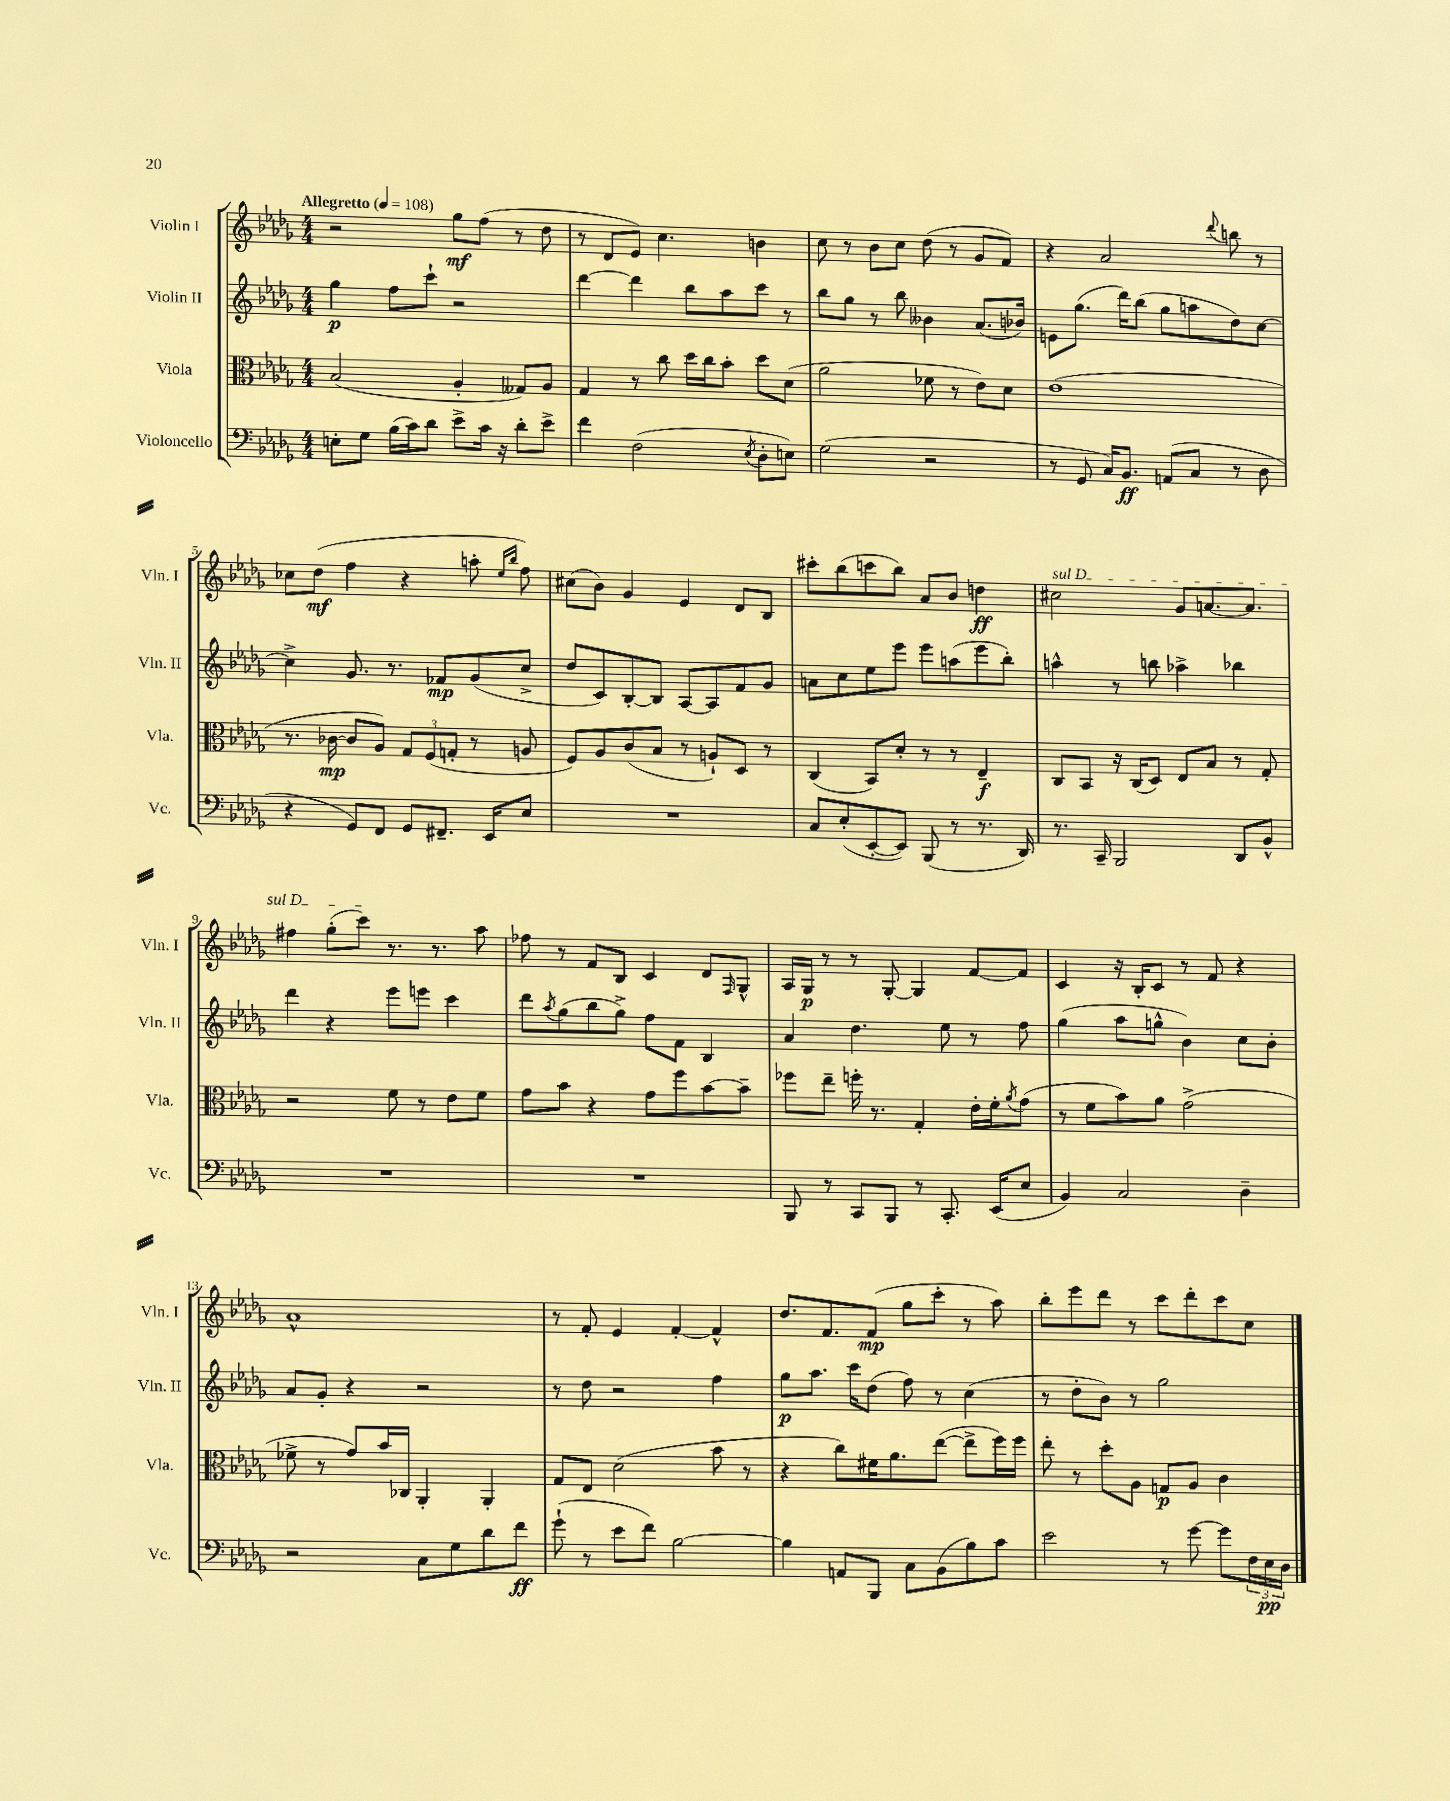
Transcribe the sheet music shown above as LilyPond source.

<<
\new StaffGroup <<
\new Staff = "s0" \with { instrumentName = "Violin I" shortInstrumentName = "Vln. I" } {
    \clef treble \key des \major \numericTimeSignature \time 4/4 \tempo "Allegretto" 4 = 108
    r2 ges''8\mf f''8( r8 des''8 |
    r8 des'8 ees'8) c''4. b'4 |
    c''8 r8 bes'8 c''8 des''8( r8 ges'8 f'8) |
    r4 aes'2 \appoggiatura { des'''8 } b''8 r8 |
    ces''8 des''8\mf( f''4 r4 a''8-. \grace { ees''16 bes''16 } f''8) |
    cis''8( bes'8) ges'4 ees'4 des'8 bes8 |
    cis'''8-. bes''8( c'''8 bes''8) aes'8 bes'8 d''4\ff |
    \once \override TextSpanner.bound-details.left.text = \markup { \italic "sul D" } cis''2\startTextSpan ges'8 a'8.~ a'8. |
    fis''4 ges''8-.( c'''8\stopTextSpan) r8. r8. aes''8 |
    fes''8 r8 f'8 bes8 c'4 des'8 \grace { f16 } ges8-^ |
    aes16 ges16\p r8 r8 ges8~-. ges4 f'8~ f'8 |
    c'4 r16 bes16-. c'8 r8 f'8 r4 |
    aes'1-^ |
    r8 f'8-. ees'4 f'4~-. f'4-^ |
    des''8. f'8. f'8\mp( ges''8 c'''8-. r8 aes''8) |
    bes''8-. ees'''8 des'''8 r8 c'''8 des'''8-. c'''8 c''8 \bar "|." |
}
\new Staff = "s1" \with { instrumentName = "Violin II" shortInstrumentName = "Vln. II" } {
    \clef treble \key des \major \numericTimeSignature \time 4/4
    ges''4\p f''8 c'''8-! r2 |
    des'''4~ des'''4 bes''8 aes''8 c'''8 r8 |
    bes''8 ges''8 r8 bes''8 beses'4 aes'8.( bes'16) |
    e'8 ges''8.( des'''16) bes''8( ges''8 a''8 des''8) c''8~ |
    c''4-> ges'8. r8. fes'8\mp ges'8( c''8-> |
    des''8 c'8) bes8~-. bes8 aes8~ aes8 f'8 ges'8 |
    a'8 c''8 ees''8 ees'''8 ees'''8 a''8( ees'''8 bes''8-.) |
    a''4-^ r8 b''8 aes''4-> bes''4 |
    des'''4 r4 ees'''8 e'''8 c'''4 |
    des'''8 \acciaccatura { aes''8 } ges''8( bes''8 ges''8->) f''8 f'8 bes4 |
    aes'4 des''4. ees''8 r8 f''8 |
    ges''4( aes''8 g''8-^ bes'4) c''8 bes'8-. |
    aes'8 ges'8-. r4 r2 |
    r8 des''8 r2 f''4 |
    ges''8\p aes''8. c'''16 des''8( f''8) r8 c''4( |
    r8 des''8-. bes'8) r8 ges''2 \bar "|." |
}
\new Staff = "s2" \with { instrumentName = "Viola" shortInstrumentName = "Vla." } {
    \clef alto \key des \major \numericTimeSignature \time 4/4
    bes2( aes4-. geses8) aes8 |
    ges4 r8 c''8 des''16 c''16 bes'8-. des''8 des'8( |
    aes'2 fes'8 r8 ees'8) des'8 |
    ees'1( |
    r8. ces'16~\mp ces'8 aes8) \tuplet 3/2 { ges8 f8( g8-. } r8 a8 |
    f8) aes8 c'8( bes8 r8 a8-!) des8 r8 |
    c4( bes,8) des'8-. r8 r8 ees4--\f |
    c8 bes,8 r16 c16( des8) ees8 bes8 r8 ges8-. |
    r2 f'8 r8 ees'8 f'8 |
    ges'8 bes'8 r4 ges'8 f''8 bes'8~ bes'8-- |
    fes''8 ees''8-- f''16-. r8. ges4-. ees'16-. f'16-. \acciaccatura { aes'8 } ges'8( |
    r8 f'8 bes'8) aes'8 ges'2->( |
    fes'8-> r8 ges'8) bes'16 ces16 aes,4-. aes,4-. |
    ges8 ees8 des'2( bes'8 r8 |
    r4 c''8) fis'16 aes'8. ees''8~( ees''8-> f''16) f''16 |
    ees''8-. r8 des''8-. aes8 g8\p aes8 c'4 \bar "|." |
}
\new Staff = "s3" \with { instrumentName = "Violoncello" shortInstrumentName = "Vc." } {
    \clef bass \key des \major \numericTimeSignature \time 4/4
    e8-. ges8 bes16( c'16) des'8 ees'8-> c'16 r16 des'8-. ees'8-> |
    f'4 f2( \acciaccatura { ees8 } des8-. e8) |
    ges2( r2 |
    r8 ges,8 c16) bes,8.\ff a,8( c8 r8 des8 |
    r4 ges,8) f,8 ges,8 fis,8.-- ees,16 ees8 |
    R1 |
    c8 ees8-.( ees,8~-. ees,8) bes,,8( r8 r8. des,16) |
    r8. c,16-- bes,,2 des,8 bes,8-^ |
    R1 |
    R1 |
    bes,,8 r8 c,8 bes,,8 r8 c,8.-. ees,16( ees8 |
    bes,4) c2 des4-- |
    r2 c8 ges8 des'8 f'8\ff |
    ges'8-!( r8 ees'8 f'8) bes2~ |
    bes4 a,8 bes,,8 c8 bes,8( bes8) c'8 |
    ees'2 r8 ges'8~ ges'8 \tuplet 3/2 { f16 ees16\pp des16 } \bar "|." |
}
>>
>>
